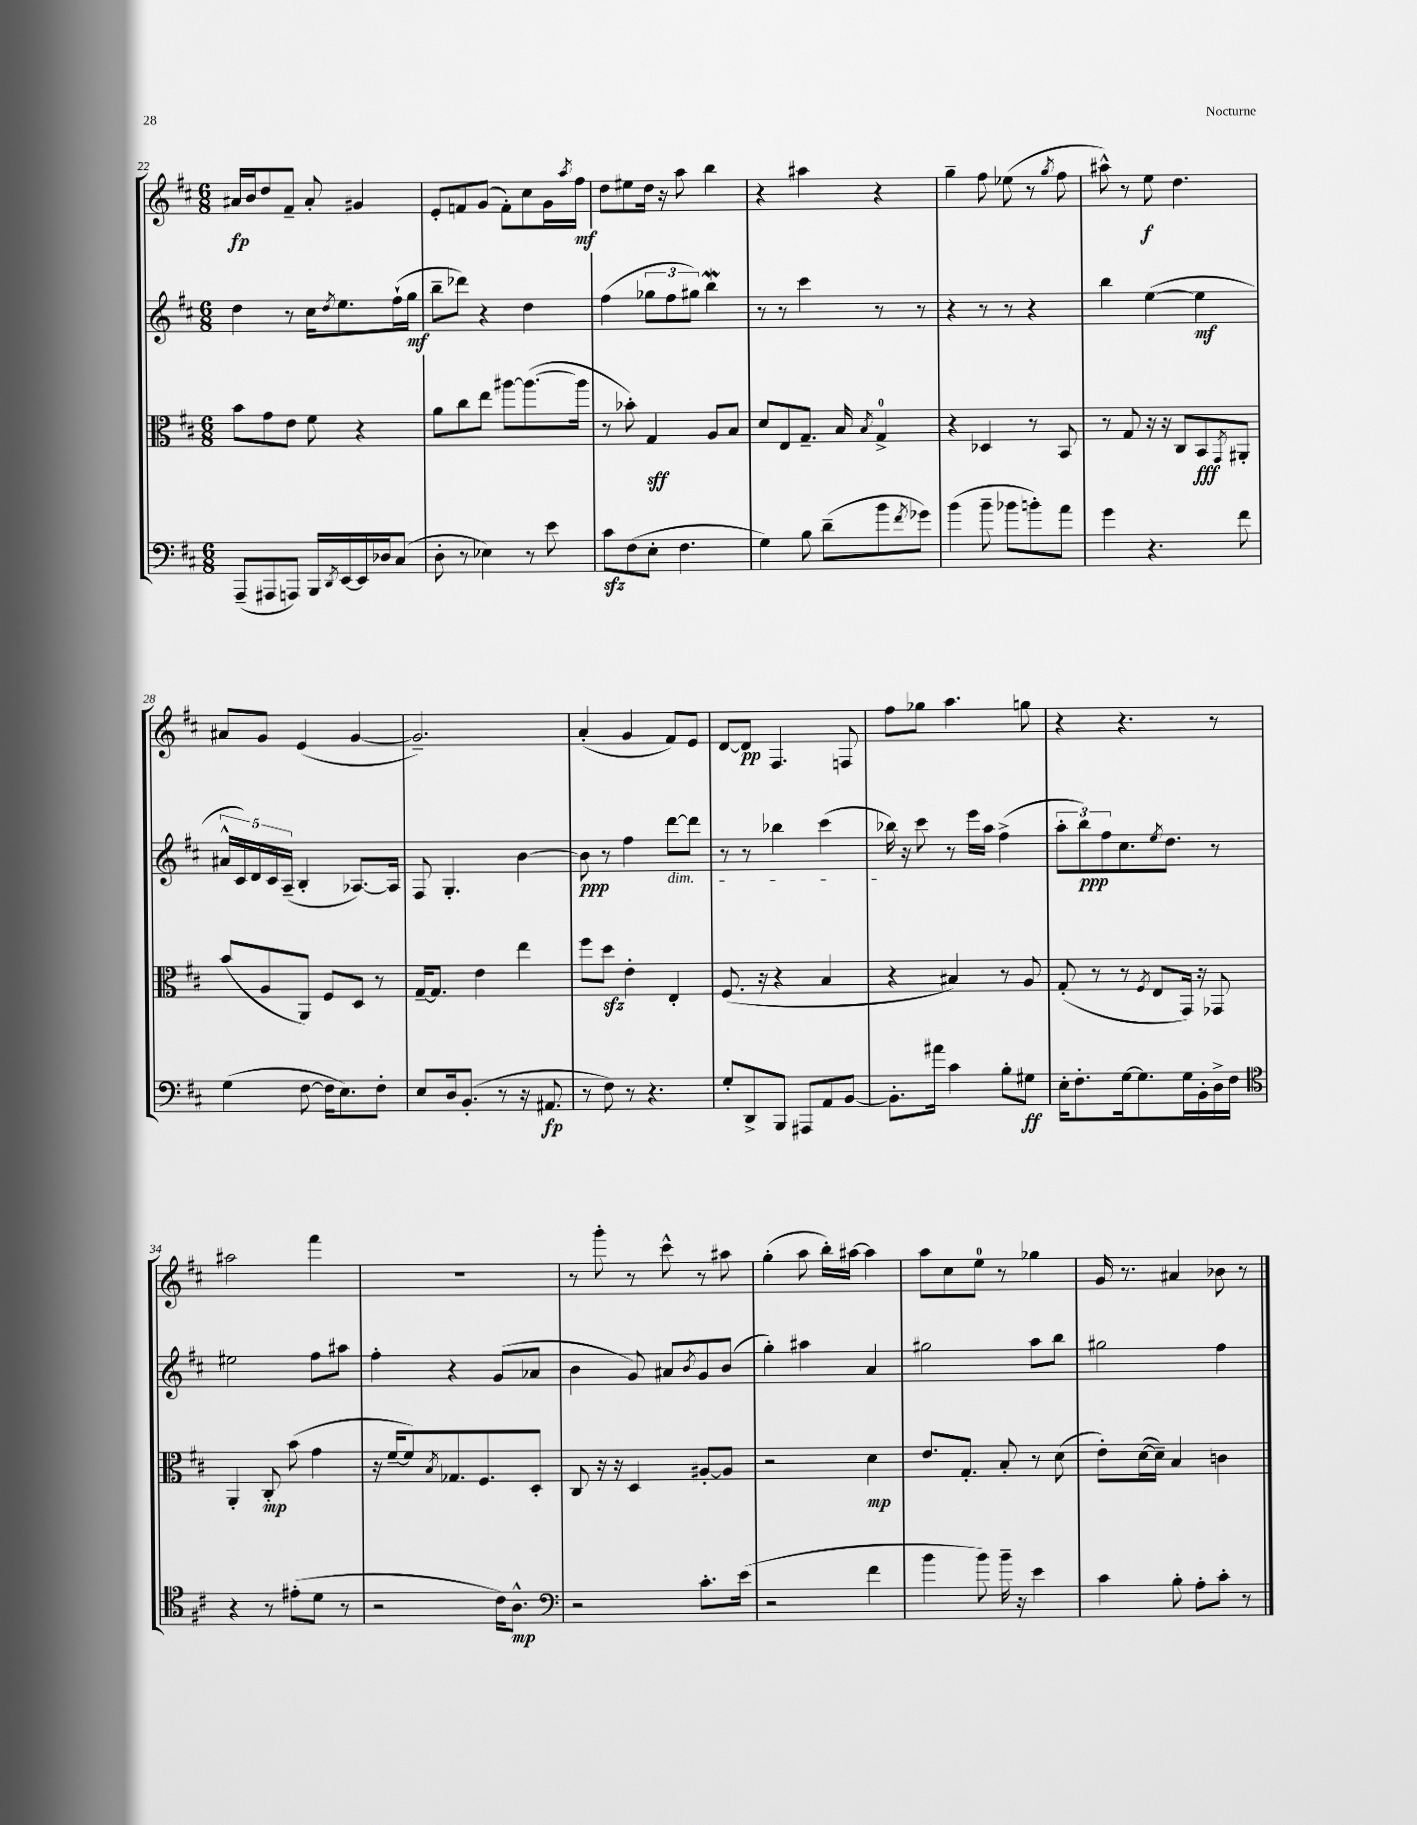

**kern	**kern	**kern	**kern
*staff4	*staff3	*staff2	*staff1
*clefF4	*clefC3	*clefG2	*clefG2
*k[f#c#]	*k[f#c#]	*k[f#c#]	*k[f#c#]
*M6/8	*M6/8	*M6/8	*M6/8
(8AAA~	8b	4dd	16a#
.	.	.	16b
8AAA#	8g	.	8dd
8AAA)	8e	8r	8f#~
16BBB	8f#	16cc#	8a#'
8qDD	.	8qdd	.
[16EE	.	8.ee	.
16EE]	4r	.	4g#
16D-	.	.	.
(8C#	.	(16ff#`	.
.	.	16gg	.
=	=	=	=
8D'	8a	8bb~	8e'
8r	8cc#	8ddd-)	8f
4E-)	8ee	4r	(8g
.	[8aa#	.	8f')
8r	(8.aa#_	4dd	8cc#
8e	.	.	16g
.	.	.	8qaa
.	16aa#]	.	16ff#
=	=	=	=
8c#	8r	(4ff#	8dd
(8F#	8b-')	.	8ee#
8E'	4G	12gg-	16dd
.	.	.	16r
.	.	12ff#	.
4.F#	.	.	8aa
.	.	12gg#)	.
.	8A	4bb	4bb
.	8B	.	.
=	=	=	=
4G)	8d	8r	4r
.	8E	8r	.
8B	8.G~	4ccc#	4aa#
(8d~	.	.	.
.	16B	.	.
.	8qB	.	.
8b	4G^	8r	4r
8qf#	.	.	.
8g-)	.	8r	.
=	=	=	=
(4b	4r	4r	4gg~
8b~	4D-	8r	8ff#
8b-	.	8r	(8ee-
8b')	8r	4r	8r
.	.	.	8qgg
8a	8BB	.	8ff#
=	=	=	=
4g	8r	4bb	8aa#^^)
.	8G	.	8r
4.r	16r	([4ee	8ee
.	16r	.	.
.	8C#	.	4.dd
.	8BB	4ee]	.
.	8qGG	.	.
8f#	8AA#'	.	.
=	=	=	=
(4G	(8b	20a#^^	8a#
.	.	20c#)	.
.	.	20d	.
.	8A	.	8g
.	.	20c#	.
.	.	(20A~	.
[8F#	8AA)	4B'	(4e
16F#]	8F#	.	.
8.E)	.	.	.
.	8D	[8.A-)	[4g
8F#'	8r	.	.
.	.	16A-]	.
=	=	=	=
8E	[16G~	8F#	2.g~])
.	8.G]	.	.
16D	.	4.G'	.
(8.BB'	.	.	.
.	4e	.	.
8r	.	.	.
16r	4ee	[4b	.
8.AA#	.	.	.
=	=	=	=
8r	8ff#	8b]	(4a'
8F#)	8dd	8r	.
8r	4e'	4ff#	4g
4.r	.	.	.
.	4E'	[8ddd	8f#)
.	.	8ddd]	8e
=	=	=	=
8G'	(8.F#	8r	[8d
8DD^	.	8r	8d]
.	16r	.	.
8BBB	4r	4bb-	4.F#
8AAA#	.	.	.
8AA	4B	(4ccc#	.
[8BB	.	.	8F
=	=	=	=
8.BB']	4r	16bb-)	8ff#
.	.	16r	.
.	.	8ccc#	8gg-
16a#	.	.	.
4c#	4B#)	8r	4.aa
.	.	16eee	.
.	.	16aa	.
8B'	8r	(4ff#^	.
8G#	8A	.	8gg
=	=	=	=
16E'	(8G'	12aa'	4r
8.F#'	.	.	.
.	.	12bb)	.
.	8r	.	.
.	.	12ff#	.
[16G	8r	8.cc#	4.r
8.G]	.	.	.
.	8qF#	.	.
.	8E	.	.
.	.	8qee	.
.	.	8.dd	.
16G	16GG)	.	.
16BB'	16r	.	.
16D^	8GG-	8r	8r
16F#	.	.	.
=	=	=	=
*clefC4	*	*	*
4r	4AA'	2ee#	2aa#
8r	8C#'	.	.
(8e#'	(8b	.	.
8d	4g	8ff#	4fff#
8r	.	8aa#	.
=	=	=	=
2r	16r	4ff#'	2.r
.	[16f#~	.	.
.	8f#])	.	.
.	8qB	.	.
.	8.G-	4r	.
.	8.F#	.	.
16c#)	.	(8g	.
8.A^^	.	.	.
.	8D'	8a-	.
=	=	=	=
*clefF4	*	*	*
2r	8C#	4b	8r
.	16r	.	8ggg'
.	16r	.	.
.	4D	8g)	8r
.	.	8a#	8ccc#^^
.	.	8qb	.
8.c#'	[8A#'	8g	8r
.	8A#]	(8b	8aa#
(16e	.	.	.
=	=	=	=
2r	2r	4gg')	(4gg'
.	.	4aa#	8aa
.	.	.	16bb')
.	.	.	[16aa#
4f#	4d	4a	4aa#]
=	=	=	=
4b	8.e	2gg#	8aa
.	.	.	8cc#
.	8.G'	.	.
8b)	.	.	8ee
16b~	8B'	.	8r
16r	.	.	.
4e	8r	8aa	4gg-
.	(8d	8bb	.
=	=	=	=
4c#	8e')	2gg#	16g
.	.	.	8.r
.	([16d	.	.
.	16d~])	.	.
8B'	4B	.	4a#
8A'	.	.	.
8c#'	4c	4ff#	8b-
8r	.	.	8r
==	==	==	==
*-	*-	*-	*-
